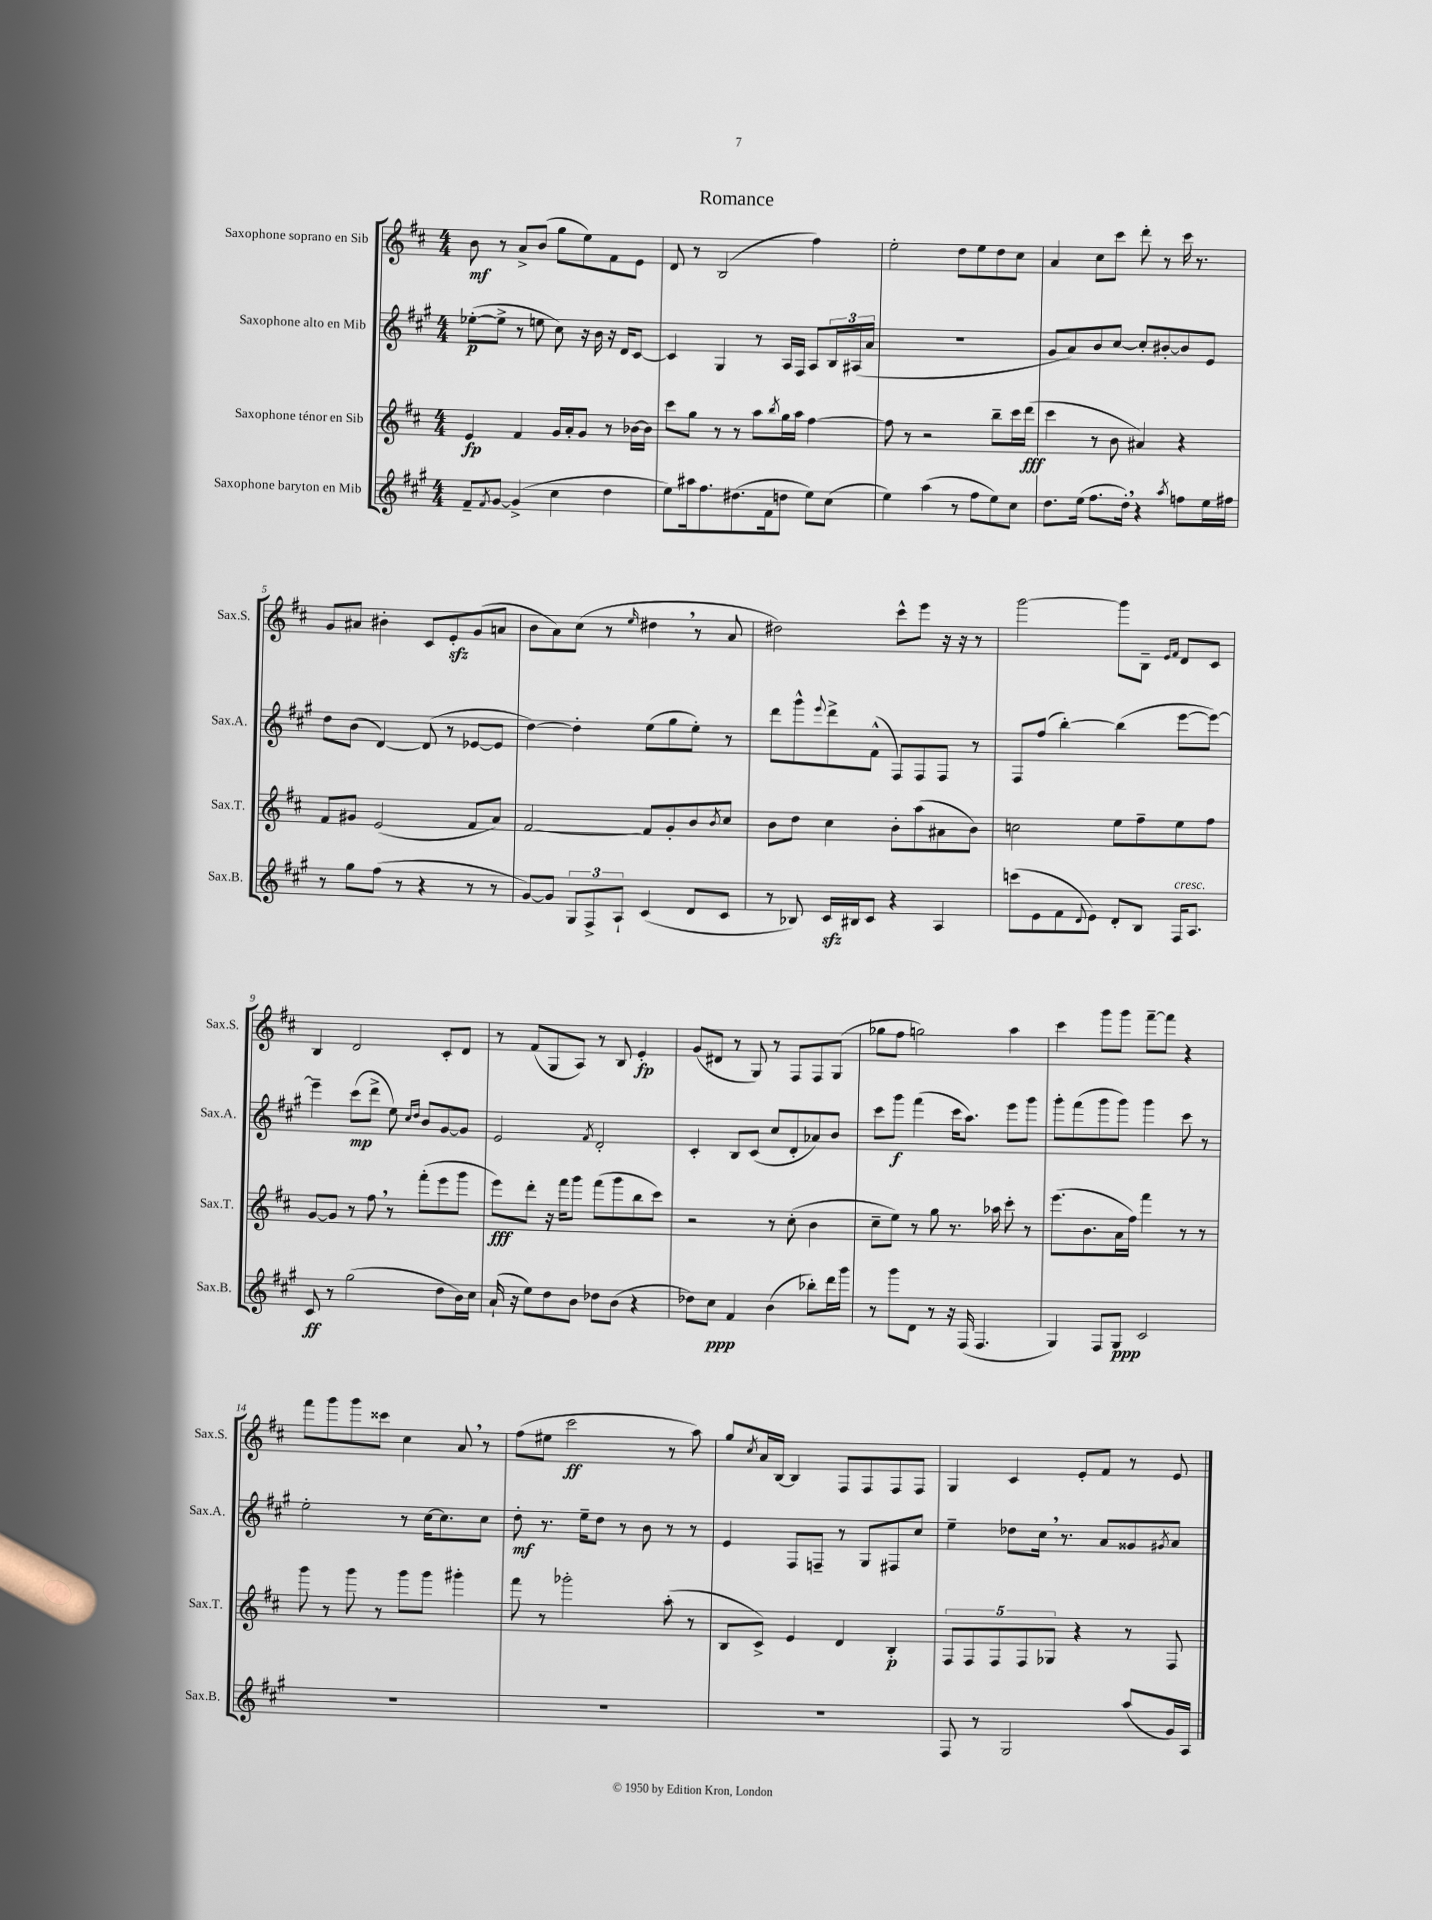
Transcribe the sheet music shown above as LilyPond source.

\header { title = "Romance" }
<<
\new StaffGroup <<
\new Staff = "s0" \with { instrumentName = "Saxophone soprano en Sib" shortInstrumentName = "Sax.S." } {
    \clef treble \key d \major \numericTimeSignature \time 4/4
    b'8\mf r8 a'8-> b'8( g''8 e''8) fis'8 e'8 |
    d'8 r8 b2( fis''4) |
    e''2-. d''8 e''8 d''8 cis''8 |
    a'4 cis''8 cis'''8 d'''8-. r8 cis'''16 r8. |
    g'8 ais'8 bis'4-. cis'8 e'8-.\sfz g'8( a'8 |
    b'8 a'8) cis''8( r8 \grace { e''16 } dis''4 \breathe r8 a'8 |
    dis''2) cis'''8-^ e'''8 r16 r16 r8 |
    g'''2~ g'''8 b8-- \grace { e'16 fis'16 } d'8 cis'8 |
    b4 d'2 cis'8-. d'8 |
    r8 fis'8( g8 a8) r8 b8 e'4-.\fp |
    g'8( dis'8 r8 g8) r8 fis8 fis8 g8( |
    ges''8 fis''8 g''2) a''4 |
    cis'''4 g'''8 g'''8 fis'''8~-- fis'''8 r4 |
    fis'''8 g'''8 g'''8 cisis'''8 cis''4 a'8 \breathe r8 |
    fis''8( eis''8 cis'''2\ff r8 a''8) |
    g''8 \acciaccatura { cis''8 } a'16 b16~ b4 fis8 fis8 fis8 fis8 |
    g4 cis'4 e'8-. fis'8 r8 e'8 \bar "|." |
}
\new Staff = "s1" \with { instrumentName = "Saxophone alto en Mib" shortInstrumentName = "Sax.A." } {
    \clef treble \key a \major \numericTimeSignature \time 4/4
    ees''8~-.\p( ees''8-> r8 e''8 cis''8) r16 b'16 r16 d'16 cis'8~ |
    cis'4 gis4 r8 a16 fis16 a8 \tuplet 3/2 { b16 ais16( a'16 } |
    R1 |
    gis'8 a'8) b'8 cis''8~ cis''8-. bis'8~-. bis'8 e'8 |
    d''8 b'8( d'4~) d'8( r8 ees'8~ ees'8 |
    d''4~) d''4-. e''8( gis''8 e''8-.) r8 |
    d'''8 gis'''8-^ \appoggiatura { e'''8 } d'''8-> fis'8-^( fis8) fis8 fis8 r8 |
    fis8 fis''8( b''4~-.) b''4( e'''8~ e'''8~) |
    e'''4-- cis'''8\mp( d'''8-> e''8) \grace { cis''16 d''16 } b'8 gis'8~ gis'8 |
    e'2 \acciaccatura { fis'8 } d'2-. |
    cis'4-. b8 cis'8( cis''8 d'8-. aes'8) b'8 |
    cis'''8 gis'''8\f fis'''4( cis'''16 a''8.) e'''8 gis'''8 |
    gis'''8-. fis'''8( gis'''8 gis'''8) gis'''4 cis'''8 r8 |
    e''2-. r8 cis''16~ cis''8. cis''8 |
    d''8-.\mf r8. e''16-- d''8 r8 b'8 r8 r8 |
    e'4 fis8 f8-- r8 gis8 fis8 cis''8 |
    e''4-- des''8 cis''16 \breathe r8. a'8 gisis'8 \acciaccatura { gis'8 } a'8 \bar "|." |
}
\new Staff = "s2" \with { instrumentName = "Saxophone ténor en Sib" shortInstrumentName = "Sax.T." } {
    \clef treble \key d \major \numericTimeSignature \time 4/4
    e'4\fp fis'4 g'16 a'16-. g'8 r8 bes'16~ bes'16 |
    cis'''8 g''8 r8 r8 a''8 \acciaccatura { b''8 } g''16 a''16 fis''4~ |
    fis''8 r8 r2 b''8-- cis'''16 d'''16\fff( |
    cis'''4 r8 b'8 ais'4) r4 |
    fis'8 gis'8 e'2( fis'8 a'8) |
    fis'2~ fis'8 g'8-. b'8 \acciaccatura { b'8 } cis''8 |
    b'8 d''8 cis''4 b'8-. a''8( ais'8 b'8) |
    c''2 e''8 fis''8-- e''8 fis''8 |
    g'8~ g'8 r8 fis''8 \breathe r8 fis'''8-.( e'''8 g'''8 |
    e'''8\fff) d'''8-. r16 fis'''16 g'''8 fis'''8( g'''8 b''8 cis'''8) |
    r2 r8 cis''8-.( b'4 |
    cis''8-- e''8) r8 g''8 r8. aes''16 cis'''8-. r8 |
    e'''8.( b'8. a'16 fis''16) fis'''4 r8 r8 |
    g'''8 r8 g'''8 r8 g'''8 g'''8 gis'''4-. |
    fis'''8 r8 ges'''2-. a''8-.( r8 |
    b8 cis'8->) e'4 d'4 b4-.\p |
    \tuplet 5/4 { fis8 fis8 fis8 fis8 ges8 } r4 r8 fis8 \bar "|." |
}
\new Staff = "s3" \with { instrumentName = "Saxophone baryton en Mib" shortInstrumentName = "Sax.B." } {
    \clef treble \key a \major \numericTimeSignature \time 4/4
    fis'8-- \acciaccatura { fis'8 } gis'8~ gis'4->( cis''4 d''4 |
    e''8) ais''16 fis''8. dis''8.( fis'16 d''8 e''8) cis''8( |
    e''4) a''4( r8 fis''8 e''8) cis''8 |
    d''8. e''16( fis''8. d''16-.) \breathe r4 \acciaccatura { a''8 } f''8 e''16 fis''16 |
    r8 gis''8 fis''8( r8 r4 r8 r8 |
    gis'8~) gis'8 \tuplet 3/2 { gis8 fis8-> a8-! } cis'4( d'8 cis'8 |
    r8 bes8) cis'16\sfz bis16 cis'8 r4 a4 |
    c'''8( e'8 fis'8 \appoggiatura { d'8 } e'8) d'8-. b8 fis16^\markup { \italic "cresc." } a8. |
    cis'8\ff r8 gis''2( d''8 b'16) cis''16 |
    a'16-!( r16 e''8) d''8 b'8 des''8 b'8( r4 |
    des''8) cis''8\ppp fis'4 b'4( bes''8-.) d'''16 gis'''16 |
    r8 gis'''8 d'8 r8 r16 fis16( fis4. |
    gis4) fis8 gis8\ppp cis'2 |
    R1 |
    R1 |
    R1 |
    fis8 r8 gis2 a''8( gis'16) a16 \bar "|." |
}
>>
>>
